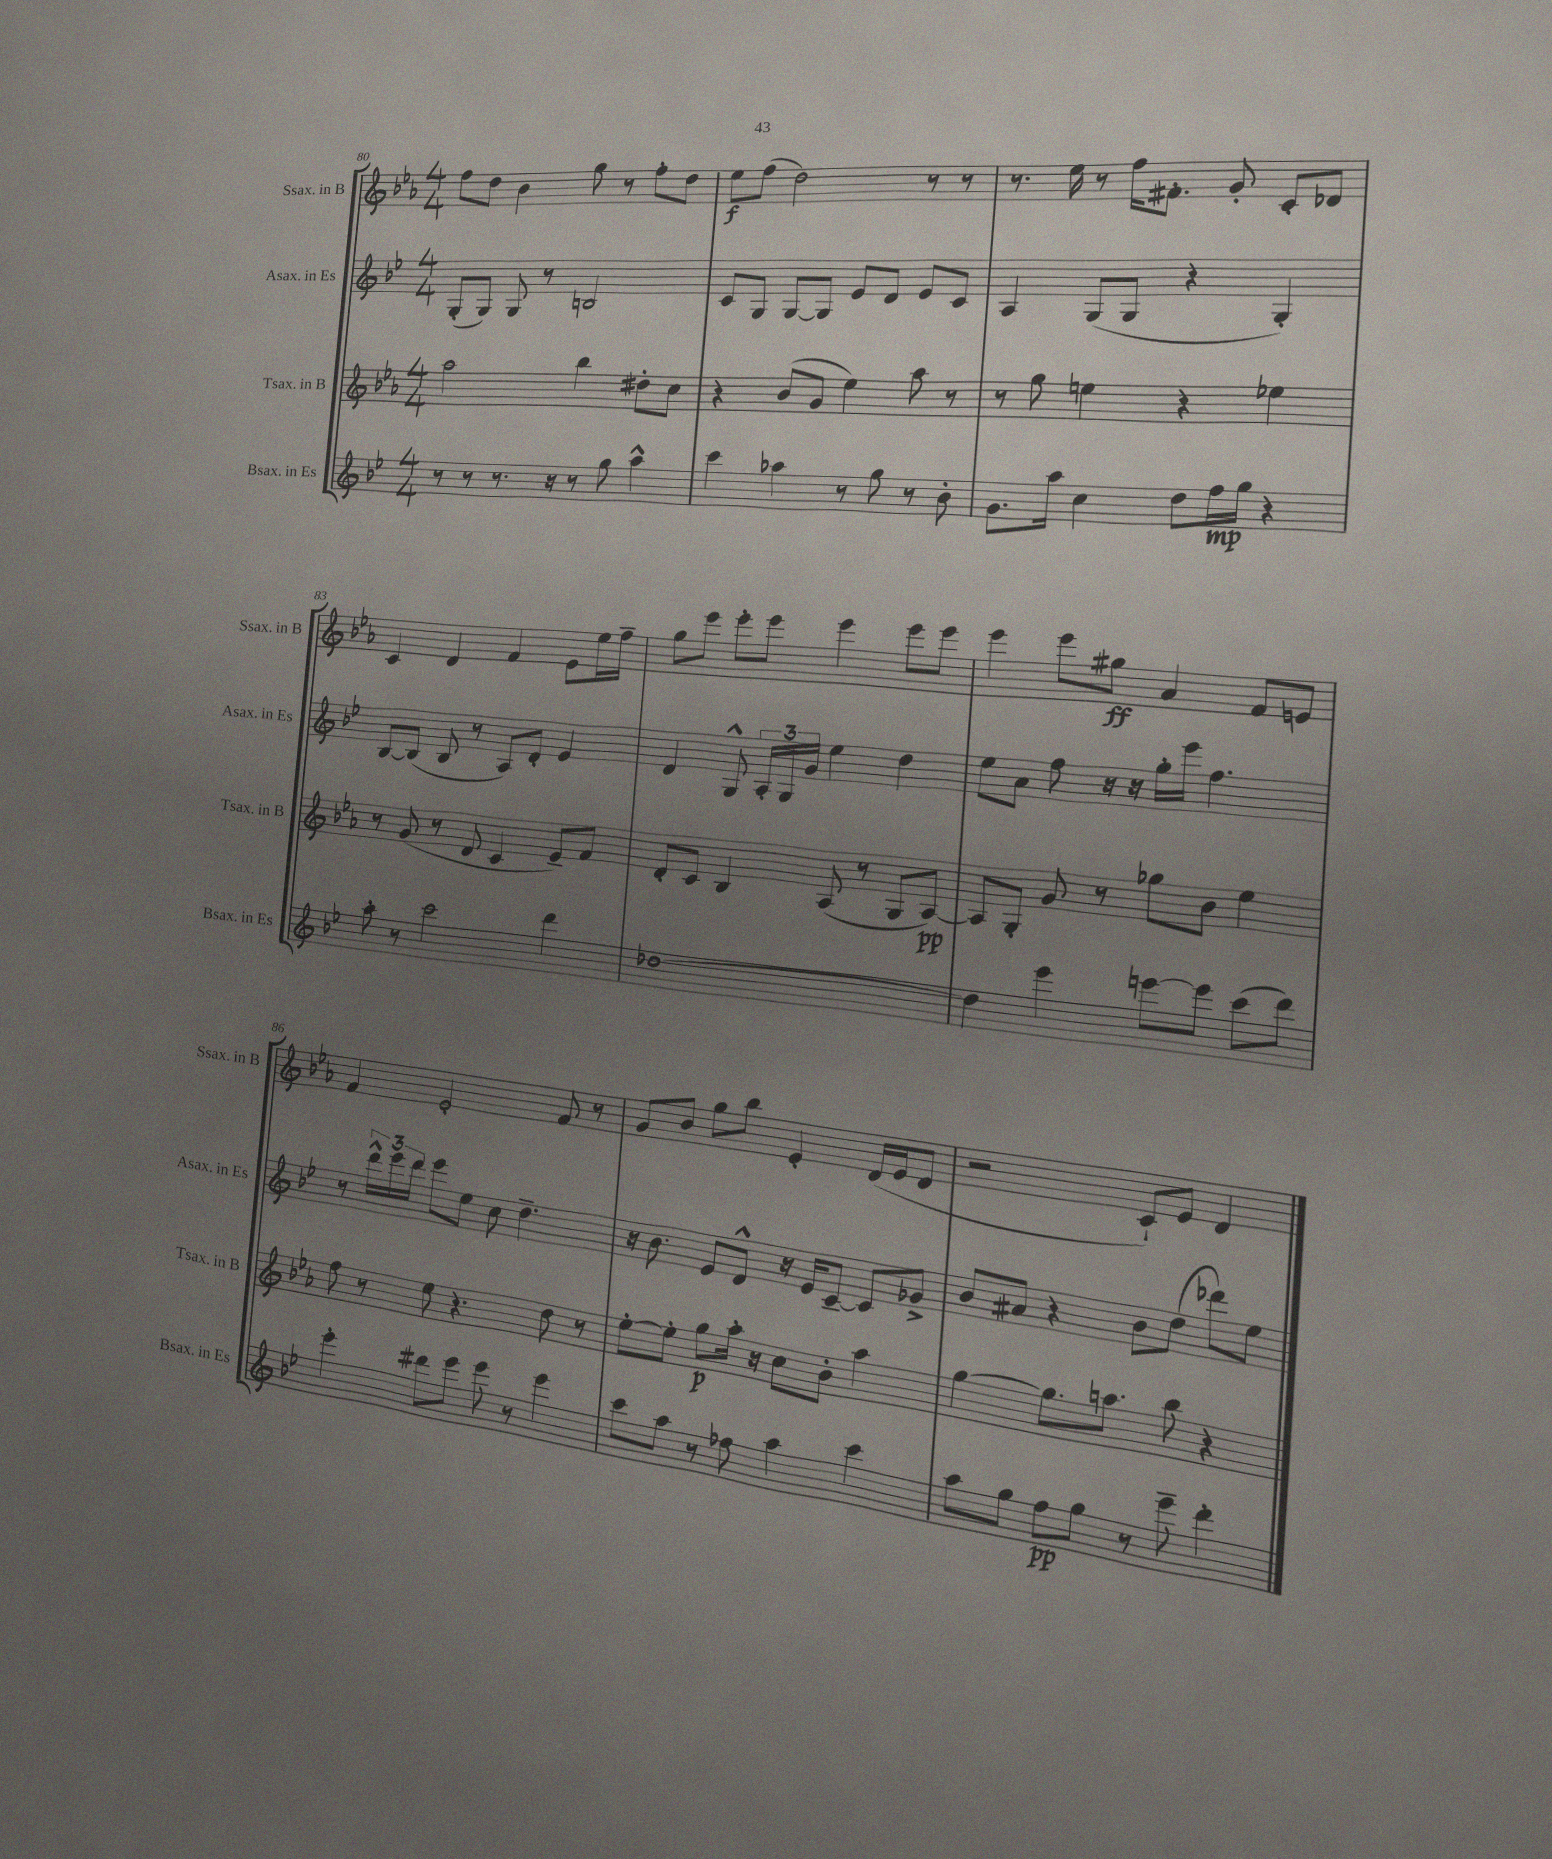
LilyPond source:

<<
\new StaffGroup <<
\new Staff = "s0" \with { instrumentName = "Ssax. in B" shortInstrumentName = "Ssax. in B" } {
    \clef treble \key ees \major \numericTimeSignature \time 4/4
    \autoBeamOff f''8[ d''8] bes'4 g''8 r8 f''8[-. d''8] |
    ees''8[\f f''8]( d''2) r8 r8 |
    r8. ees''16 r8 f''16[ fis'8.]-. g'8-. c'8[-. des'8] |
    c'4 d'4 f'4 ees'8[ ees''16 f''16]-- |
    g''8[ ees'''8] ees'''8[-. ees'''8] ees'''4 ees'''8[ ees'''8] |
    ees'''4 ees'''8[ gis''8]\ff aes'4 f'8[ e'8] |
    f'4 ees'2-. f'8 r8 |
    g'8[ bes'8] g''8[ bes''8] ees'4-. d'16[( ees'16 d'8] |
    r2 c'8[-!) ees'8] d'4 \bar "|." |
}
\new Staff = "s1" \with { instrumentName = "Asax. in Es" shortInstrumentName = "Asax. in Es" } {
    \clef treble \key bes \major \numericTimeSignature \time 4/4
    \autoBeamOff g8[-.( g8]) g8 r8 b2 |
    c'8[ g8] g8[~ g8] ees'8[ d'8] ees'8[ c'8] |
    a4 g8[( g8] r4 g4-.) |
    bes8[~ bes8]( bes8 r8 a8[) d'8]-. ees'4 |
    d'4 g8-^ \tuplet 3/2 { a16[-. g16 g'16] } ees''4 d''4 |
    ees''8[ a'8] f''8 r16 r16 g''16[-. ees'''16] f''4. |
    r8 \tuplet 3/2 { d'''16[-^ ees'''16 d'''16] } ees'''8[ ees''8] c''8 d''4.-- |
    r16 bes'8. ees'8[ d'8]-^ r16 ees'16[ c'8]~-- c'8[ ges'8]-> |
    bes'8[ ais'8] r4 bes'8[ d''8]( des'''8[) ees''8] \bar "|." |
}
\new Staff = "s2" \with { instrumentName = "Tsax. in B" shortInstrumentName = "Tsax. in B" } {
    \clef treble \key ees \major \numericTimeSignature \time 4/4
    \autoBeamOff aes''2 bes''4 dis''8[-. c''8] |
    r4 bes'8[( g'8] ees''4) aes''8 r8 |
    r8 g''8 e''4 r4 ees''4 |
    r8 g'8( r8 d'8 c'4 ees'8[--) f'8] |
    d'8[-. c'8] bes4 aes8( r8 g8[ aes8]~\pp) |
    aes8[ g8]-. g'8 r8 ges''8[ bes'8] ees''4 |
    f''8 r8 ees''8 r4. d''8 r8 |
    ees''8[~-. ees''8]-. g''8[\p aes''16]-. r16 c''8[ bes'8]-. aes''4 |
    g''4~ g''8.[ a''8.] bes''8 r4 \bar "|." |
}
\new Staff = "s3" \with { instrumentName = "Bsax. in Es" shortInstrumentName = "Bsax. in Es" } {
    \clef treble \key bes \major \numericTimeSignature \time 4/4
    \autoBeamOff r8 r8 r8. r16 r8 g''8 a''4-^ |
    c'''4 aes''4 r8 g''8 r8 bes'8-. |
    g'8.[ a''16] c''4 d''8[ f''16\mp g''16] r4 |
    a''8-. r8 c'''2 d'''4 |
    des''1~ |
    des''4 ees'''4 e'''8[~ e'''8] c'''8[( d'''8]) |
    ees'''4-. dis'''8[ ees'''8] ees'''8 r8 ees'''4 |
    c'''8[ a''8] r8 fes''8 a''4 c'''4 |
    a''8[ g''8] f''8[\pp g''8] r8 ees'''8-- d'''4-. \bar "|." |
}
>>
>>
\layout { \context { \Score currentBarNumber = #80 } }
